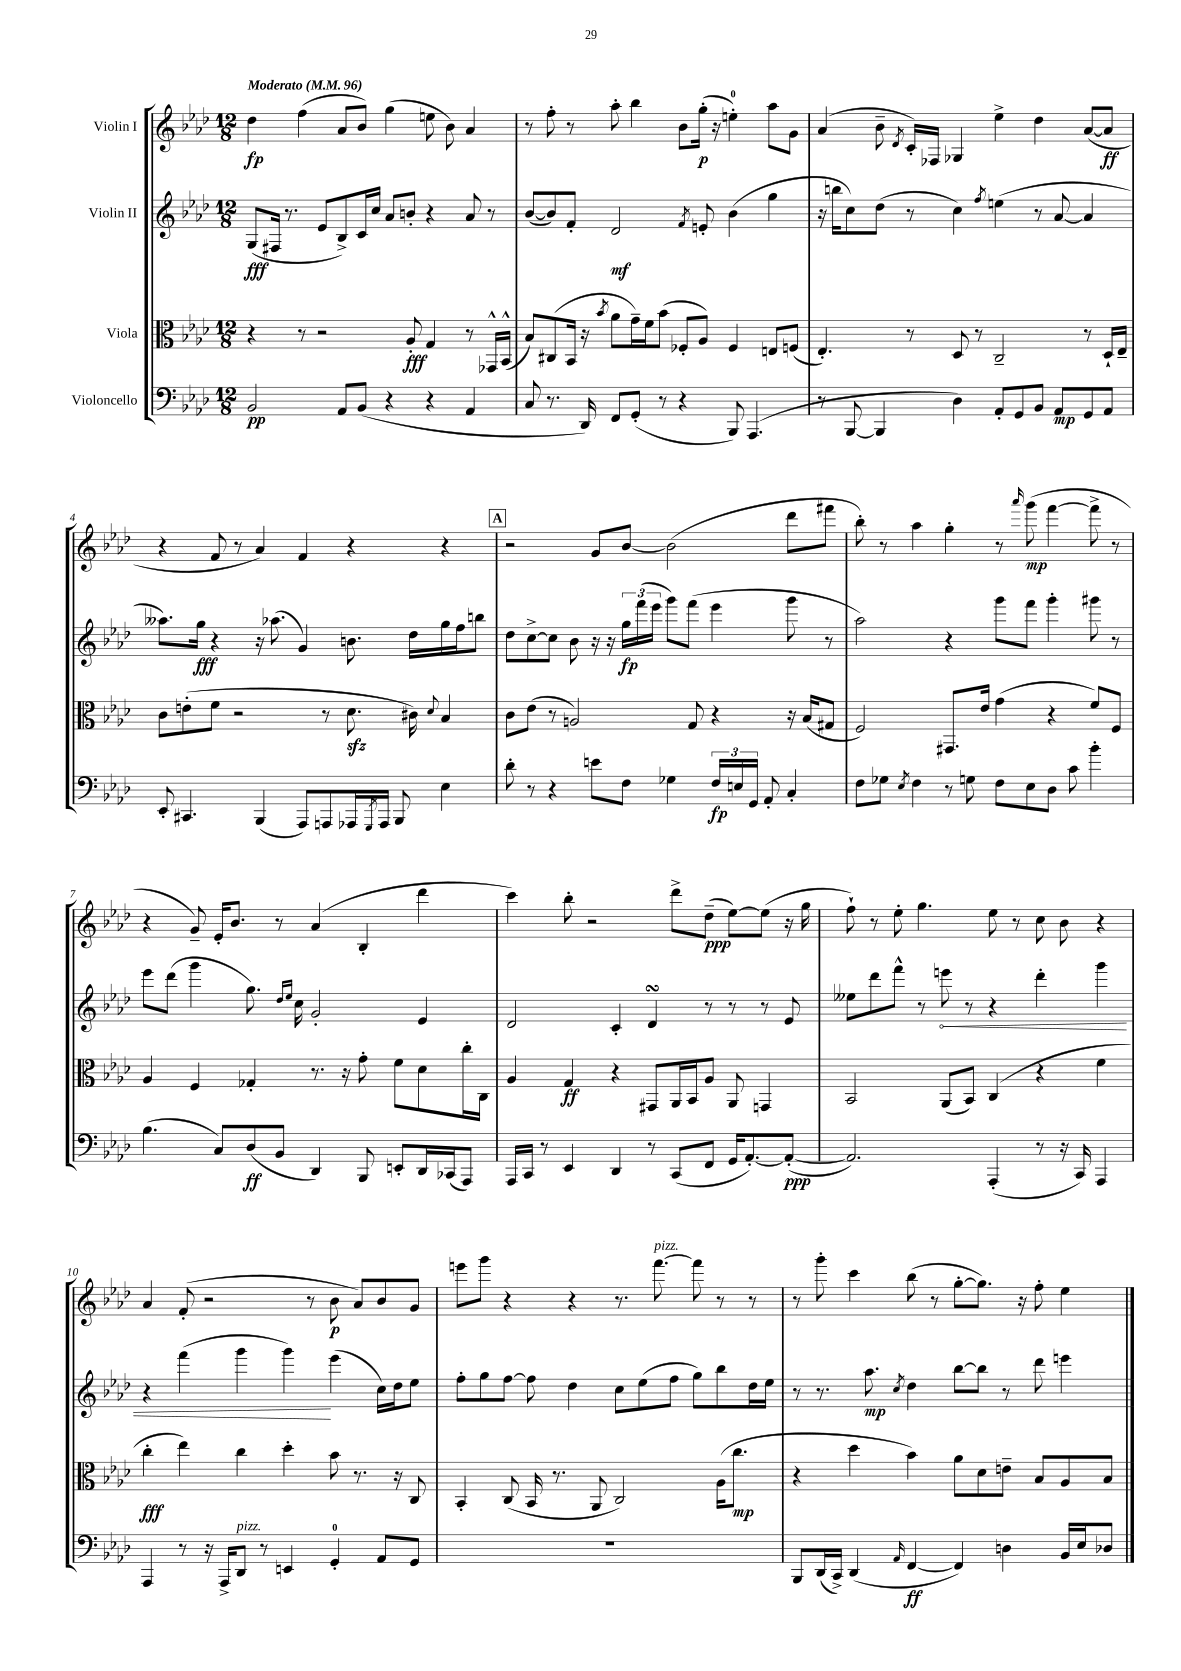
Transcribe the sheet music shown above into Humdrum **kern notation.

**kern	**kern	**kern	**kern
*staff4	*staff3	*staff2	*staff1
*clefF4	*clefC3	*clefG2	*clefG2
*k[b-e-a-d-]	*k[b-e-a-d-]	*k[b-e-a-d-]	*k[b-e-a-d-]
*M12/8	*M12/8	*M12/8	*M12/8
*MM96	*MM96	*MM96	*MM96
2BB-/	4r	(8G/L	4dd-\
.	.	16F#/Jk	.
.	.	8.r	.
.	8r	.	(4ff\
.	2r	8e-/L	.
8AA-/L	.	8B-^/)	8a-/L
(8BB-/J	.	16c/L	8b-/J)
.	.	16cc/JJ	.
4r	.	8a-/L	(4gg\
.	8A-'/	8b'/J	.
4r	4G/	4r	8ee\
.	.	.	8b-\)
4AA-/	8r	8a-/	4a-/
.	16GG-^^/LL	8r	.
.	(16BB-^^/JJ	.	.
=	=	=	=
8C/	8B-/L)	([8b-/L	8r
8.r	(8C#/	8b-/])	8ff'\
.	16BB-/Jk	8f'/J	8r
16DD-/)	16r	.	.
.	8qb-/	.	.
8FF/L	8a-\L	2d-/	8aa-'\
(8GG'/J	16g~\L)	.	4bb-\
.	16f\J	.	.
8r	(8b-\J	.	.
4r	8F-'/L	.	8b-\L
.	.	8qf/	.
.	8A-/J)	8e'/	(16gg'\Jk
.	.	.	16r
8BBB-/)	4F-/	(4b-\	4ee'\)
(4.AAA-/	.	.	.
.	8E/L	4gg\	8aa-\L
.	(8F/J	.	8g\J
=	=	=	=
8r	4.E-'/)	16r	(4a-/
.	.	16bb\LK	.
[8BBB-/	.	8cc\)	.
4BBB-/]	.	(8dd-\J	8b-~\
.	.	.	8qd-/
.	8r	8r	16c'/LL)
.	.	.	16F-/JJ
4D-\)	8D-/	4cc\)	4G-/
.	8r	.	.
.	.	8qff/	.
8AA-'/L	2C~/	(4ee\	4ee-^\
8GG/	.	.	.
8BB-/J	.	8r	4dd-\
8AA-/L	.	[8a-/	.
8GG/	8r	4a-/]	([8a-/L
8AA-/J	16D-`/LL	.	8a-/]J
.	16E-~/JJ	.	.
=	=	=	=
8EE-'/	8c\L	8.aa--\L)	4r
4.CC#/	(8e'\	.	.
.	.	16gg\Jk	.
.	8f\J	4r	8f/
.	2r	.	8r
(4BBB-/	.	16r	4a-/)
.	.	(8.aa-\	.
8AAA-/L)	.	4g/)	4f/
8AAA/	8r	.	.
16AAA-/L	8.d-\	8.b\	4r
8qGGG/	.	.	.
16AAA-/JJ	.	.	.
8BBB-/	.	.	.
.	16c#\)	16dd-\LL	.
.	8qqd-/	.	.
4E-\	4B-/	16gg\	4r
.	.	16ff\J	.
.	.	8bb\J	.
=	=	=	=
8d-'\	8c\L	8dd-\L	2r
8r	(8e-\J	[8cc^\	.
4r	8r	8cc\]J	.
.	2A/)	8b-\	.
8e\L	.	16r	8g/L
.	.	16r	.
8F\J	.	24gg\LL	[8b-/J
.	.	(24fff\	.
.	.	24eee-\JJ	.
4G-\	.	8ggg\L)	(2b-\]
.	8G/	(8fff\J	.
24F/LL	4r	4eee-\	.
24E/	.	.	.
24GG/JJ	.	.	.
8AA-'/	.	.	.
4C'/	16r	8ggg\	8ddd-\L
.	(16B-/LK	.	.
.	8G#/J	8r	8fff#\J
=	=	=	=
8F\L	2F/)	2aa-\)	8bb-'\)
8G-\J	.	.	8r
8qE-/	.	.	.
4F\	.	.	4aa-\
8r	8.GG#/L	4r	4gg'\
8G\	.	.	.
.	16e-/Jk	.	.
8F\L	(4g\	8ggg\L	8r
.	.	.	16qqaaa-/
8E-\	.	8fff\J	(8ggg\
8D-\J	4r	4ggg'\	[4fff\
8c\	.	.	.
4b-'\	8f/L)	8ggg#\	8fff^\]
.	8F/J	8r	8r
=	=	=	=
(4.B-\	4A-/	8eee-\L	4r
.	.	(8ddd-\J	.
.	4F/	4ggg\	8g~/)
8C/L)	.	.	16e-'/LK
.	.	.	8.b-/J
(8D-/	4G-'/	8.gg\)	.
8BB-/J	.	.	8r
.	.	16qqdd-/LL	.
.	.	16qqee-/JJ	.
.	.	16cc\	.
4DD-/)	8.r	2g'/	(4a-/
.	16r	.	.
8BBB-/	8g'\	.	4B-'/
8EE'/L	8f\L	.	.
16DD-/L	8d-\	4e-/	4ddd-\
(16CC-/J	.	.	.
8AAA-/J)	16cc'\L	.	.
.	16C\JJ	.	.
=	=	=	=
16AAA-/LL	4A-/	2d-/	4ccc\)
16CC/JJ	.	.	.
8r	.	.	.
4EE-/	4G/	.	8bb-'\
.	.	.	2r
4DD-/	4r	4c'/	.
8r	8GG#/L	4d-/	.
(8CC/L	16AA-/L	.	8ddd-^\L
.	16BB-/J	.	.
8FF/J	8A-/J	8r	(8dd-~\J
16GG/LK	8AA-/	8r	[8ee-\L)
[8.AA-'/)	.	.	.
.	4GG/	8r	(8ee-\]J
(8AA-'/_J	.	8e-/	16r
.	.	.	16gg\
=	=	=	=
2.AA-/])	2BB-/	8ee--\L	8ff`\)
.	.	8ddd-\	8r
.	.	8fff^^\J	8ee-'\
.	.	8r	4.gg\
.	(8AA-/L	8eee\	.
.	8BB-/J)	8r	.
(4AAA-'/	(4C/	4r	8ee-\
.	.	.	8r
8r	4r	4ddd-'\	8cc\
16r	.	.	8b-\
16CC/)	.	.	.
4AAA-/	4f\	4ggg\	4r
=	=	=	=
4AAA-/	4cc'\	4r	4a-/
8r	4ee-\)	(4fff\	(8f'/
16r	.	.	2r
16AAA-^/LK	.	.	.
8DD-/J	4cc\	4ggg\	.
8r	.	.	.
4EE/	4dd-'\	4ggg\)	.
.	.	.	8r
4GG'/	8b-\	(4eee-\	8b-\
.	8.r	.	8a-/L)
8AA-/L	.	16cc\LL)	8b-/
.	16r	16dd-\J	.
8GG/J	8C/	8ee-\J	8g/J
=	=	=	=
1.r	4BB-'/	8ff'\L	8eee\L
.	.	8gg\	8ggg\J
.	(8C/	[8ff\J	4r
.	16BB-/	8ff\]	.
.	8.r	.	.
.	.	4dd-\	4r
.	8AA-/	.	.
.	2C/)	8cc\L	8.r
.	.	(8ee-\	.
.	.	.	[8.fff\
.	.	8ff\J	.
.	.	8gg\L)	8fff\]
.	(16A-\LK	8bb-\	8r
.	8.cc\J	.	.
.	.	16dd-\L	8r
.	.	16ee-\JJ	.
=	=	=	=
8BBB-/L	4r	8r	8r
(16DD-/L	.	8.r	8ggg'\
16CC^/JJ)	.	.	.
(4DD-/	4dd-\	.	4ccc\
.	.	8.aa-\	.
16qqAA-/	.	8qcc/	.
[4FF/	4b-\)	4dd-\	(8bb-\
.	.	.	8r
4FF/])	8a-\L	[8bb-\L	[8gg'\L
.	8d-\	8bb-\]J	8.gg\]J)
4D\	8e~\J	8r	.
.	.	.	16r
.	8B-/L	8ddd-\	8ff'\
16BB-/LL	8A-/	4eee\	4ee-\
16E-/J	.	.	.
8D-/J	8B-/J	.	.
==	==	==	==
*-	*-	*-	*-
